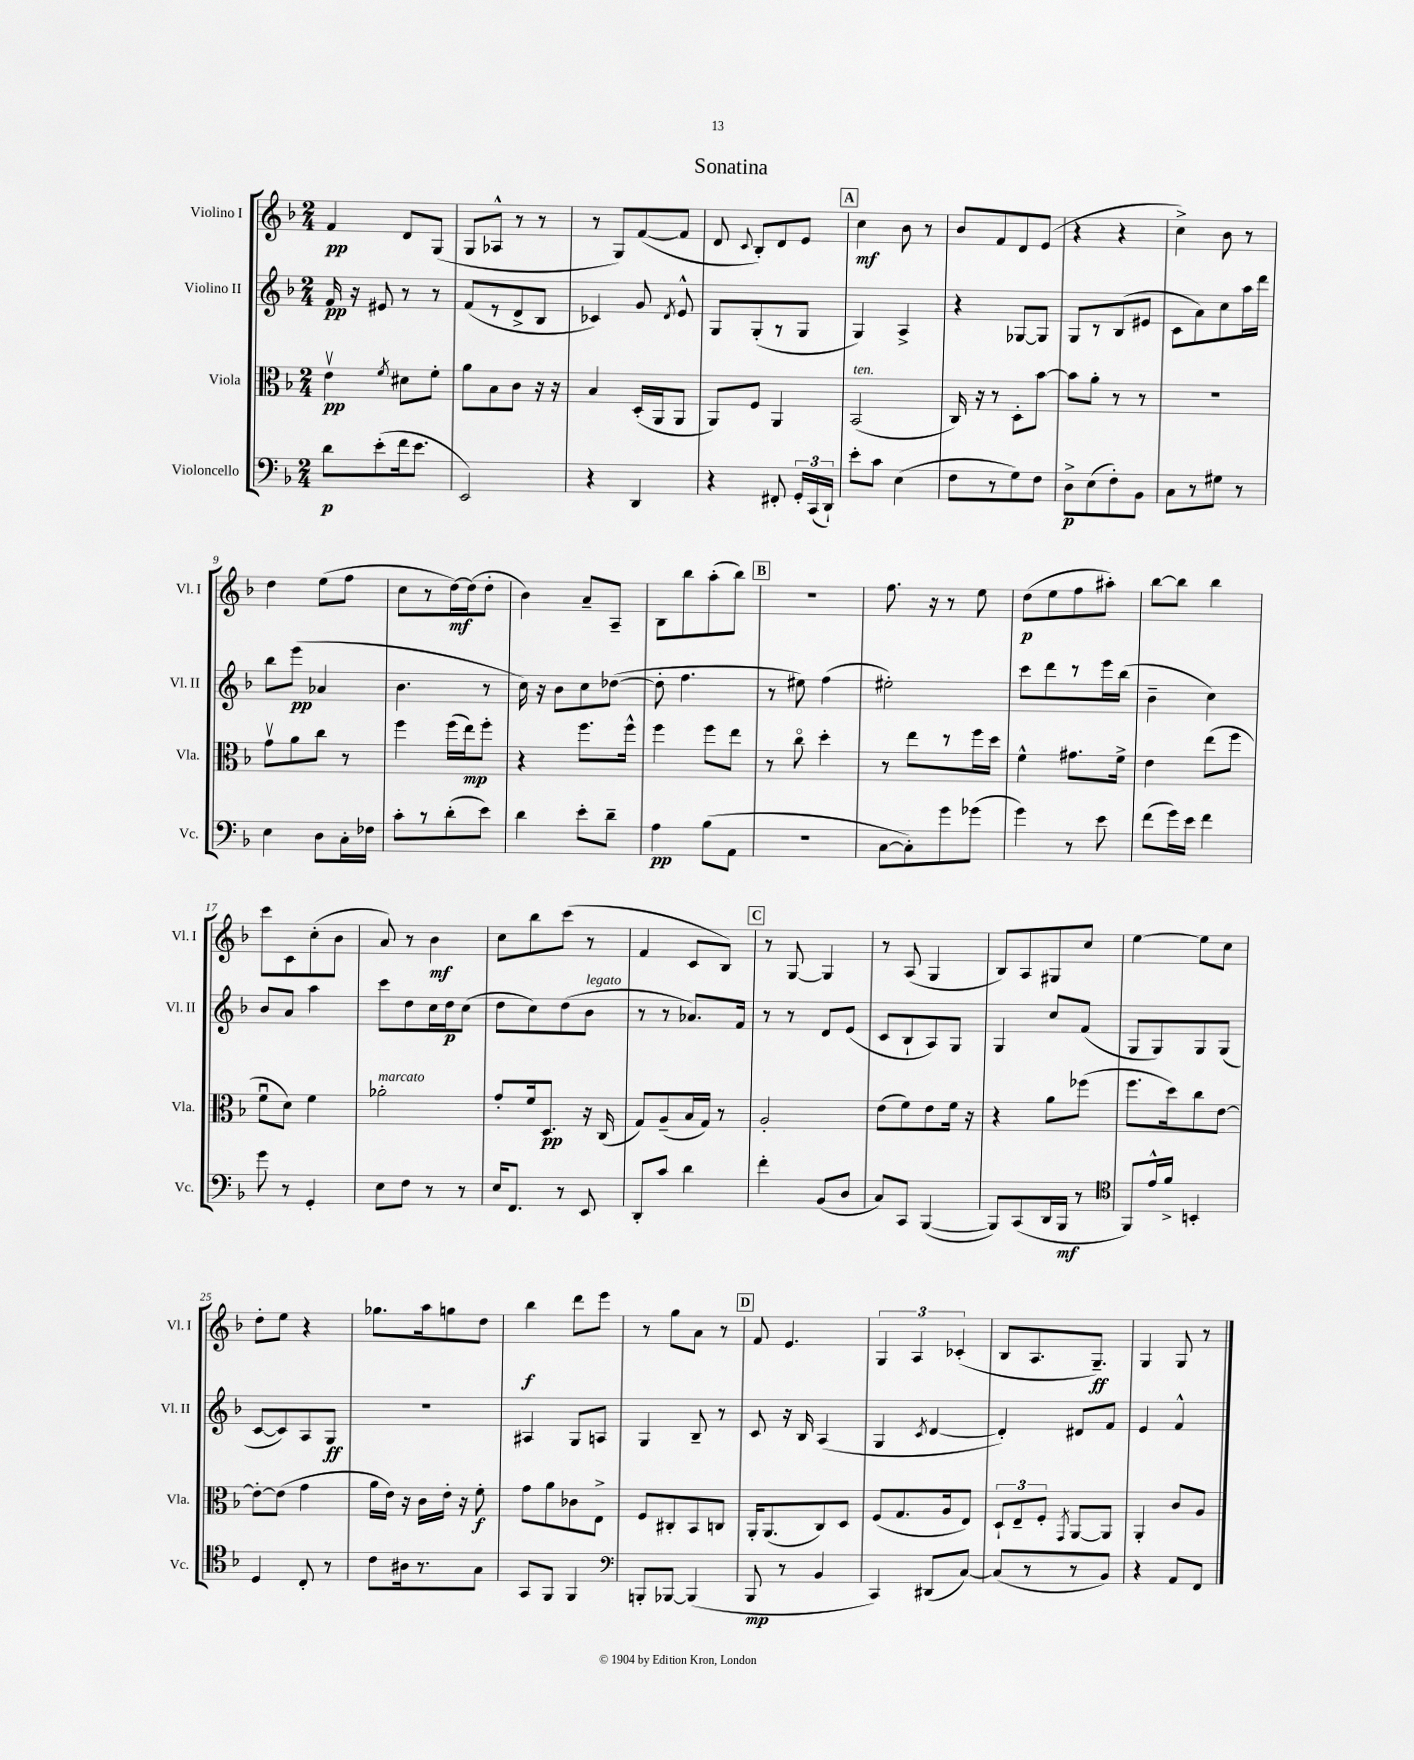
\header { title = "Sonatina" }
<<
\new StaffGroup <<
\new Staff = "s0" \with { instrumentName = "Violino I" shortInstrumentName = "Vl. I" } {
    \clef treble \key f \major \numericTimeSignature \time 2/4
    \autoBeamOff f'4\pp d'8[ g8]( |
    g8[ aes8]-^ r8 r8 |
    r8 g8[) f'8~( f'8] |
    d'8 \appoggiatura { c'8 } bes8[-.) d'8 e'8] |
    \mark \markup { \box "A" } c''4\mf bes'8 r8 |
    bes'8[ f'8 d'8 e'8]( |
    r4 r4 |
    c''4->) bes'8 r8 |
    d''4 e''8[( f''8] |
    c''8[ r8 d''16~\mf) d''16( d''8]-. |
    bes'4) a'8[-- a8]-- |
    bes8[ bes''8 a''8-.( bes''8]) |
    \mark \markup { \box "B" } R2 |
    f''8. r16 r8 e''8 |
    d''8[\p( e''8 f''8 ais''8]-.) |
    bes''8[~ bes''8] bes''4 |
    c'''8[ c'8 c''8-.( bes'8] |
    a'8) r8 bes'4\mf |
    c''8[ bes''8 c'''8]( r8 |
    f'4 c'8[ bes8]) |
    \mark \markup { \box "C" } r8 g8~ g4 |
    r8 a8( g4 |
    bes8[) a8 gis8 c''8] |
    e''4~ e''8[ c''8] |
    d''8[-. e''8] r4 |
    ges''8.[ a''16 g''8 d''8] |
    bes''4\f d'''8[ e'''8] |
    r8 g''8[ a'8] r8 |
    \mark \markup { \box "D" } f'8 e'4. |
    \tuplet 3/2 { g4 a4 ces'4-.( } |
    bes8[ a8. g8.]--\ff) |
    g4 g8 r8 \bar "|." |
}
\new Staff = "s1" \with { instrumentName = "Violino II" shortInstrumentName = "Vl. II" } {
    \clef treble \key f \major \numericTimeSignature \time 2/4
    \autoBeamOff f'16\pp r16 eis'8 r8 r8 |
    f'8[( r8 d'8-> bes8] |
    ces'4) g'8 \acciaccatura { d'8 } e'8-^ |
    g8[ g8-.( r8 g8] |
    \mark \markup { \box "A" } g4) a4-> |
    r4 ges8[~ ges8] |
    g8[ r8 bes8( eis'8] |
    c'8[ a'8) c''8 a''16 d'''16] |
    bes''8[ e'''8]\pp( aes'4 |
    bes'4. r8 |
    c''16) r16 bes'8[ c''8 des''8]~( |
    des''8-. f''4. |
    \mark \markup { \box "B" } r8 eis''8) f''4( |
    eis''2-.) |
    c'''8[ d'''8 r8 e'''16 bes''16]( |
    bes'4-- c''4) |
    bes'8[ a'8] a''4 |
    c'''8[ d''8 c''16 d''16\p c''8]( |
    d''8[ c''8) d''8( bes'8]^\markup { \italic "legato" } |
    r8 r8 aes'8.[) f'16] |
    \mark \markup { \box "C" } r8 r8 d'8[ e'8]( |
    c'8[ bes8-! a8) g8] |
    g4 c''8[ f'8]( |
    g8[ g8) g8 g8]( |
    c'8[~ c'8) a8 g8]\ff |
    R2 |
    ais4 g8[ a8] |
    g4 bes8-- r8 |
    \mark \markup { \box "D" } c'8 r16 bes16 a4( |
    g4 \acciaccatura { c'8 } d'4~ |
    d'4-.) dis'8[ f'8] |
    e'4 f'4-^ \bar "|." |
}
\new Staff = "s2" \with { instrumentName = "Viola" shortInstrumentName = "Vla." } {
    \clef alto \key f \major \numericTimeSignature \time 2/4
    \autoBeamOff e'4\upbow\pp \acciaccatura { f'8 } dis'8[ f'8]-. |
    a'8[ bes8 c'8] r16 r16 |
    bes4 d16[-.( a,16 a,8] |
    a,8[) f8] a,4 |
    \mark \markup { \box "A" } bes,2^\markup { \italic "ten." }( |
    c16) r16 r8 d8[-. bes'8]~ |
    bes'8[ a'8]-. r8 r8 |
    R2 |
    g'8[\upbow a'8 c''8] r8 |
    f''4 f''16[( e''16\mp) f''8]-. |
    r4 f''8.[ f''16]-^ |
    f''4 f''8[ e''8] |
    \mark \markup { \box "B" } r8 c''8\flageolet d''4-. |
    r8 e''8[ r8 f''16 d''16] |
    f'4-^ gis'8.[ f'16]-> |
    e'4 e''8[( f''8] |
    f'8[\downbow d'8]) f'4 |
    aes'2-.^\markup { \italic "marcato" } |
    g'8[-. f'16 d8.]\pp r16 c16( |
    g8[) a8--( bes16 g16]) r8 |
    \mark \markup { \box "C" } a2-. |
    e'8[( f'8) e'8 f'16] r16 |
    r4 a'8[ fes''8]( |
    f''8.[ d''16) c''8 e'8]~ |
    e'8[~-. e'8]( g'4 |
    a'16[ e'16]) r16 c'16[ e'16]-. r16 f'8-.\f |
    g'8[ a'8 ces'8 e8]-> |
    f8[ cis8-. bes,8 c8] |
    \mark \markup { \box "D" } a,16[-. a,8.( c8) d8] |
    f8[( g8. a16 e8]) |
    \tuplet 3/2 { d8[-! e8-- f8]-. } \acciaccatura { g,8 } a,8[~ a,8] |
    a,4-. c'8[ a8] \bar "|." |
}
\new Staff = "s3" \with { instrumentName = "Violoncello" shortInstrumentName = "Vc." } {
    \clef bass \key f \major \numericTimeSignature \time 2/4
    \autoBeamOff d'8[\p e'8-.( f'16 e'8.] |
    e,2) |
    r4 d,4 |
    r4 fis,8-. \tuplet 3/2 { g,16[-. c,16( d,16]-!) } |
    \mark \markup { \box "A" } e'8[-. c'8] e4( |
    f8[ r8 g8) f8] |
    d8[->\p e8( f8-.) bes,8] |
    c8[ r8 gis8] r8 |
    e4 d8[ c16-. fes16] |
    c'8[-. r8 d'8-.( e'8]) |
    d'4 e'8[-. d'8]-- |
    a4\pp bes8[( a,8] |
    \mark \markup { \box "B" } r2 |
    c8[~ c8-.) g'8 ges'8]( |
    g'4) r8 e'8 |
    f'8[( g'16) e'16] f'4 |
    g'8 r8 g,4-. |
    e8[ f8] r8 r8 |
    e16[ f,8.] r8 e,8 |
    d,8[-. c'8] d'4 |
    \mark \markup { \box "C" } f'4-. bes,8[( d8] |
    c8[) c,8] bes,,4~( |
    bes,,8[) c,8( d,16 bes,,16]\mf r8 |
    \clef tenor f,8[) e'16-^ f'16]-> b,4-. |
    d4 c8-. r8 |
    c'8[ ais16 r8. g8] |
    g,8[ f,8] f,4 |
    \clef bass b,,8[-. bes,,8]~ bes,,4( |
    \mark \markup { \box "D" } bes,,8\mp r8 bes,4 |
    c,4) dis,8[( c8]~) |
    c8[( r8 r8 bes,8]) |
    r4 a,8[ f,8] \bar "|." |
}
>>
>>
